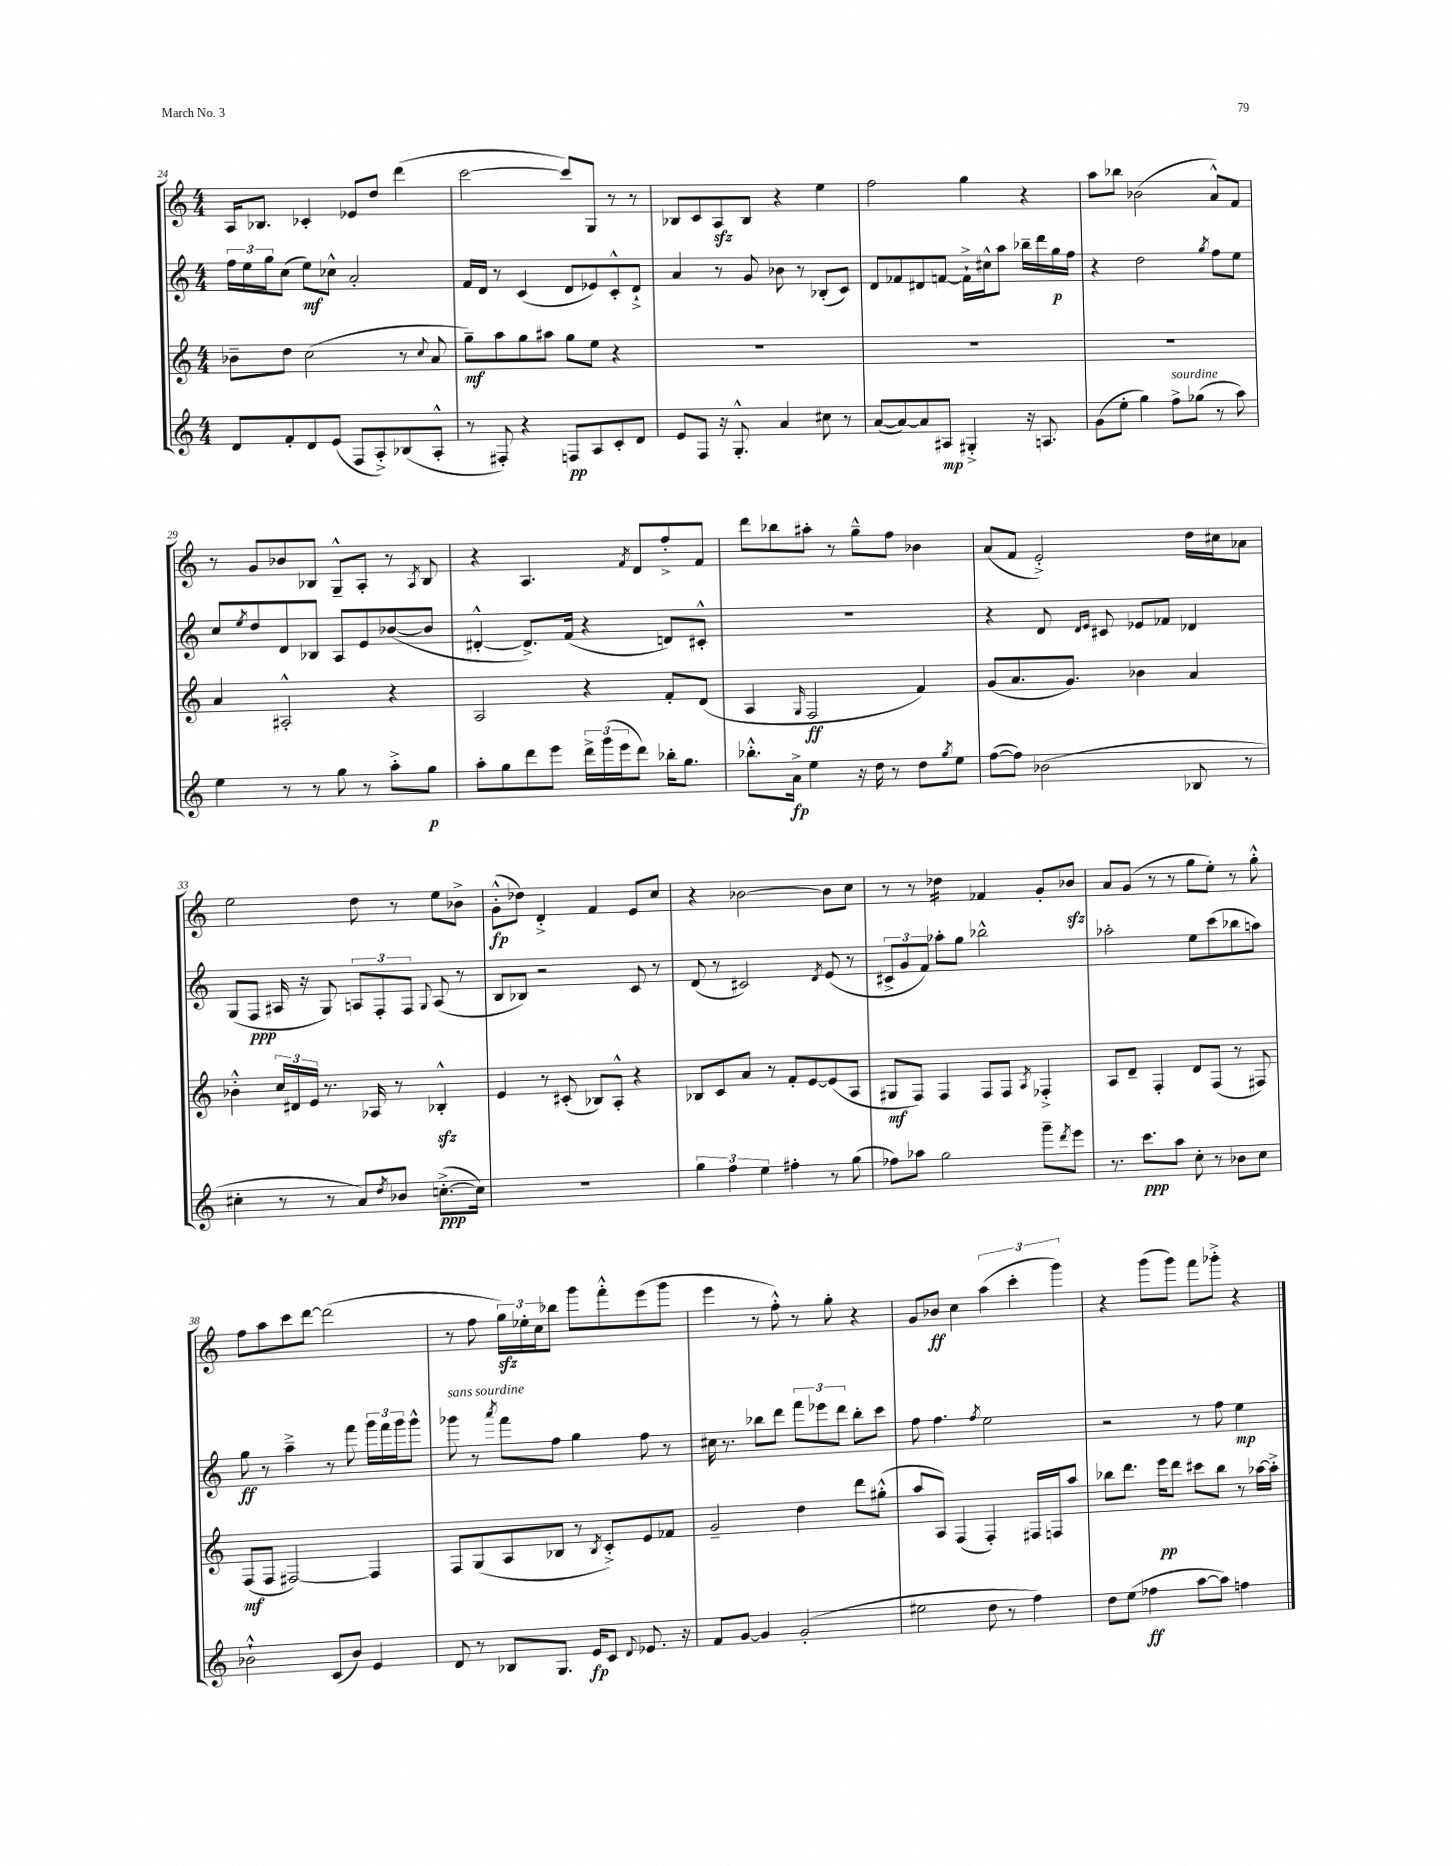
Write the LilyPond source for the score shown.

<<
\new StaffGroup <<
\new Staff = "s0" {
    \clef treble \key c \major \numericTimeSignature \time 4/4
    a16 bes8. ces'4-. ees'8 d''8 d'''4( |
    c'''2~ c'''8) g8 r8 r8 |
    bes8 c'8 a8\sfz bes8 r4 e''4 |
    f''2 g''4 r4 |
    a''8 bes''8 bes'2( a'8-^) f'8 |
    r8 g'8 bes'8 bes8 g8---^ a8-. r8 \acciaccatura { a8 } bes8 |
    r4 a4. \acciaccatura { f'8 } d'8 f''8-.-> f'8 |
    d'''8 bes''8 ais''8-. r8 g''8---^ f''8 bes'4 |
    a'8( f'8 e'2-.->) d''16 cis''16 aes'8 |
    e''2 d''8 r8 e''8 bes'8-> |
    g'8-.-^\fp( des''8) d'4-.-> f'4 e'8 c''8 |
    r4 bes'2~ bes'8 c''8 |
    r8 r8 des''4:16 fes'4 g'8-. bes'8\sfz |
    a'8 g'8( r8 r8 g''8 e''8-.) r8 g''8-.-^ |
    f''8 a''8 c'''8 d'''8~ d'''2( |
    r8 f''8 \tuplet 3/2 { g''16\sfz) ees''16-. c''16 } bes''8 g'''8 f'''8-.-^ e'''8( g'''8 |
    e'''4 r8 f''8-.-^) r8 g''8-. r4 |
    g'8 bes'8\ff c''4 \tuplet 3/2 { a''4( c'''4-. g'''4) } |
    r4 g'''8( g'''8) f'''8 ges'''8-.-> r4 \bar "|." |
}
\new Staff = "s1" {
    \clef treble \key c \major \numericTimeSignature \time 4/4
    \tuplet 3/2 { f''16 e''16 g''16 } c''8( e''8\mf) ces''8-^ a'2-. |
    f'16 d'16 r8 c'4( d'8 ees'8) c'8-.-^ d'8-!-> |
    a'4 r8 g'8 bes'8 r8 bes8-.( c'8) |
    d'8 fes'8 dis'8 f'8~ f'16-!-> cis''16-^ a''8 bes''16-- d'''16 g''16\p f''16 |
    r4 d''2 \acciaccatura { g''8 } f''8 e''8 |
    c''8 \acciaccatura { e''8 } d''8 d'8 bes8 a8 e'8 bes'8~( bes'8 |
    dis'4~-.-^ dis'8.->) f'16( r4 d'8) cis'8-.-^ |
    R1 |
    r4 d'8 \grace { d'16 e'16 } cis'8 ees'8 fes'8 des'4 |
    g8( f8\ppp ais16 r16 g8) \tuplet 3/2 { a8 f8-. f8 } \appoggiatura { g8 } a8( r8 |
    b8 bes8) r2 c'8 r8 |
    d'8( r8 cis'2) \acciaccatura { d'8 } e'8( r8 |
    \tuplet 3/2 { cis'8-> g'8 f'8) } aes''8-. g''8 bes''2-^ |
    aes''2-. e''8 c'''8( bes''8 a''8) |
    g''8\ff r8 a''4---> r8 f'''8 \tuplet 3/2 { g'''16 f'''16 g'''16 } g'''8-^ |
    ges'''8^\markup { \italic "sans sourdine" } r8 \acciaccatura { a'''8 } f'''8 f''8 g''4 f''8 r8 |
    cis''16 r8. bes''8 d'''8 \tuplet 3/2 { f'''8 ees'''8 d'''8 } bes''8-. c'''8 |
    f''8 f''4. \acciaccatura { f''8 } e''2 |
    r2 r8 f''8 e''4\mp \bar "|." |
}
\new Staff = "s2" {
    \clef treble \key c \major \numericTimeSignature \time 4/4
    bes'8-- d''8 c''2( r8 \appoggiatura { c''8 } a'8 |
    g''8--\mf) a''8 g''8 ais''8 g''8 e''8 r4 |
    R1 |
    R1 |
    R1 |
    a'4 ais2-.-^ r4 |
    a2 r4 f'8-. d'8( |
    a4 \grace { g16 } f2\ff f'4) |
    g'8( a'8. g'8.) bes'4 a'4 |
    bes'4-.-^ \tuplet 3/2 { c''16 dis'16 e'16 } r8. aes16 r8 bes4-.-^\sfz |
    e'4 r8 cis'8-.( bes8) a8-.-^ r4 |
    bes8 c'8 a'8 r8 f'8-. e'8~ e'8( a8 |
    gis8\mf f8) f4 f8 f8 \acciaccatura { a8 } fes4-.-> |
    a8 d'8-- f4-. d'8 f8( r8 fis8) |
    f8\mf( f8 fis2~) fis4 |
    f8 g8( a8 bes8 r8 \acciaccatura { bes8 } c'8-.->) e'8 fes'8 |
    g'2-- d''4 d'''8 gis''8-.-^( |
    a''8 a8) f4( f4-.) fis16 f16 a''8 |
    bes''8 d'''8. e'''16\pp d'''8 cis'''8 bes''8 r8 aes''16~ aes''16-.-> \bar "|." |
}
\new Staff = "s3" {
    \clef treble \key c \major \numericTimeSignature \time 4/4
    d'8 f'8-. d'8 e'8( f8 a8-.->) bes8( a8-.-^ |
    r8 fis8-.) r4 f8\pp a8 c'8-. d'8 |
    e'8 f8 r16 g8.-.-^ a'4 cis''8 r8 |
    a'8~( a'8~) a'8 ais8\mp gis4-.-> r16 a8. |
    g'8( e''8-. g''4) f''8->^\markup { \italic "sourdine" } ges''8( r8 a''8) |
    e''4 r8 r8 g''8 r8 a''8-.-> g''8\p |
    a''8-. g''8 d'''8 e'''8 \tuplet 3/2 { d'''16-> g'''16( e'''16 } d'''8) bes''16-. g''8. |
    bes''8.-.-^ a'16->\fp e''4 r16 d''16 r8 d''8 \acciaccatura { g''8 } e''8 |
    f''8~( f''8) bes'2( bes8 r8 |
    cis''4-. r8 r8 a'8) \acciaccatura { d''8 } bes'8 c''8.~-.->\ppp( c''16) |
    R1 |
    \tuplet 3/2 { g''4 f''4 e''4 } fis''4-. r8 g''8( |
    fes''8) aes''8 g''2 g'''8-- \acciaccatura { d'''8 } e'''8 |
    r8. c'''8.\ppp a''8 c''8-. r8 bes'8 c''8 |
    bes'2-!-^ c'8( bes'8) e'4 |
    d'8 r8 bes8 g8. e'16\fp c'8 \appoggiatura { d'8 } ees'8. r16 |
    f'8 g'8~ g'4 g'2-.( |
    eis''2 d''8 r8 f''4) |
    d''8 e''8( fes''4\ff a''8~ a''8) f''4 \bar "|." |
}
>>
>>
\layout { \context { \Score currentBarNumber = #24 } }
